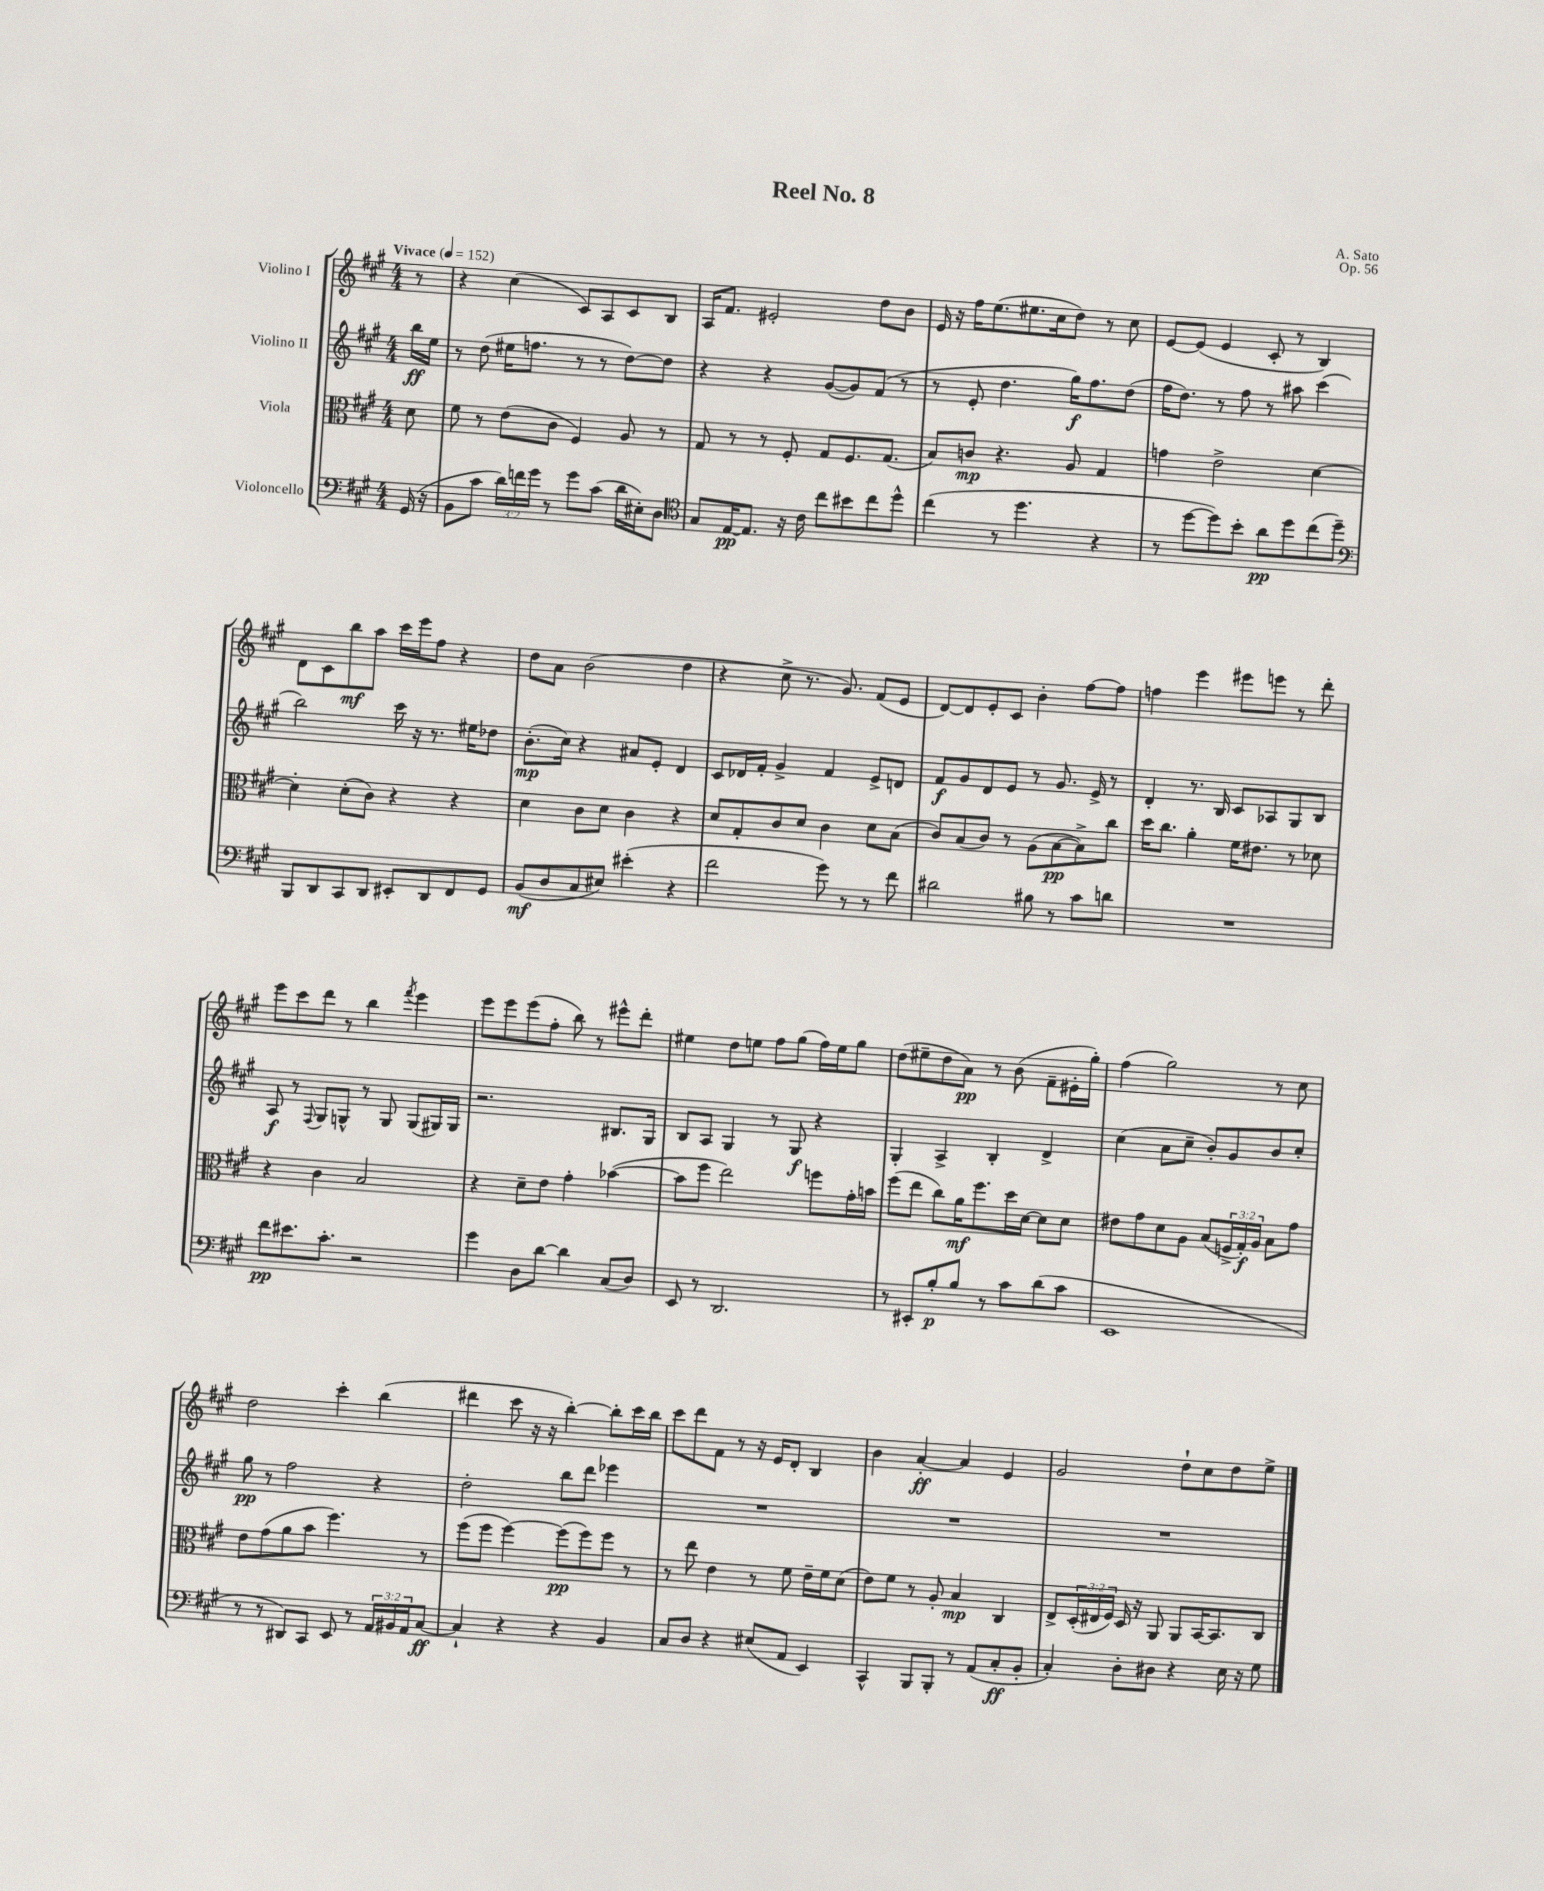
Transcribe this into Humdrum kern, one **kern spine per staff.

**kern	**kern	**kern	**kern
*staff4	*staff3	*staff2	*staff1
*clefF4	*clefC3	*clefG2	*clefG2
*k[f#c#g#]	*k[f#c#g#]	*k[f#c#g#]	*k[f#c#g#]
*M4/4	*M4/4	*M4/4	*M4/4
*MM152	*MM152	*MM152	*MM152
(16GG#	8d	16bb	8r
16r	.	16ee	.
=	=	=	=
8BB	8f#	8r	4r
8c#	8r	(8dd	.
24d)	(8e	16ee#	(4cc#
24f	.	.	.
.	.	8.ff	.
24g#	.	.	.
8r	8c#	.	.
8g#	4F#)	8r	8c#)
(8c#	.	8r	8A
16d	8A	[8dd)	8c#
16E#')	.	.	.
8D	8r	8dd]	8B
=	=	=	=
*clefC4	*	*	*
8G#	8G#	4r	16A
.	.	.	8.f#
[16E	8r	.	.
8.E]	.	.	.
.	8r	4r	2e#'
16r	8F#'	.	.
16c#	.	.	.
8cc#	8G#	([8g#	.
8b#	8.F#	8g#])	.
8cc#	.	(8f#	8dd
.	(8.G#	.	.
8dd^^	.	8r	8b
=	=	=	=
(4cc#	8B)	8r	16e
.	.	.	16r
.	8c	8e'	16ff#
.	.	.	(8.ee
8r	4.r	4.dd	.
4.dd	.	.	8.ee#
.	.	.	16cc#
.	8A	16gg#)	8dd)
.	.	8.ff#	.
4r	4G#	.	8r
.	.	(8dd	8cc#
=	=	=	=
8r	4g	16ff#	[8e
.	.	8.dd)	.
[8dd	.	.	(8e]
8dd])	2e^	8r	4e
8b'	.	8ff#	.
8a	.	8r	8c#'
8dd	.	8aa#	8r
(8cc#	[4d	(4ccc#	4B)
8dd~)	.	.	.
=	=	=	=
*clefF4	*	*	*
8BBB	4d']	2bb)	8d
8DD	.	.	8c#
8CC#	(8d'	.	8bb
8DD	8c#)	.	8aa
8EE#'	4r	16ccc#	16ccc#
.	.	16r	16eee
8DD	.	8.r	8ff#
8FF#	4r	.	4r
.	.	16ee#	.
8GG#	.	8dd-	.
=	=	=	=
(8BB	4d	(8.b'	8dd
8D	.	.	8a
.	.	16cc#)	.
8C#	8c#	4r	(2b
8E#)	8d	.	.
(4e#'	4c#	8a#	.
.	.	8e'	.
4r	4r	4d	4dd
=	=	=	=
2f#	8d	8c#	4r
.	8G#'	16d-	.
.	.	16f#'	.
.	8c#	4g#^	8cc#^
.	8d	.	8.r
8g#)	4c#	4f#	.
.	.	.	8.g#)
8r	.	.	.
8r	8d	8e^	(8f#
8f#	(8B	8d	8e
=	=	=	=
2d#	8c#)	8f#	[8d)
.	(8B	8g#	8d]
.	8c#)	8d	8e'
.	8r	8e	8c#
8B#	(8A	8r	4b'
8r	[8B	8.g#	.
8c#	8B^])	.	[8ff#
.	.	16e^	.
8d	8cc#	8r	8ff#]
=	=	=	=
1r	16dd	4d'	4ff
.	8.cc#	.	.
.	4a'	8.r	4eee
.	.	16B	.
.	16f#	8c#	8eee#
.	8.e#	.	.
.	.	8A-	8eee
.	8r	8G#	8r
.	8d-	8B	8ddd'
=	=	=	=
8f#	4r	8A	8eee
8.e#	.	8r	8ccc#
.	.	8qqF#	.
.	4c#	8G#	8ddd
8.c#'	.	.	.
.	.	8G^^	8r
2r	2B	8r	4bb
.	.	8G	.
.	.	.	8qfff#
.	.	(8G	4eee
.	.	16G#)	.
.	.	16G#	.
=	=	=	=
4g#	4r	2.r	8eee
.	.	.	8eee
8D	8d~	.	(8eee
[8d	8e	.	8ff#'
4d]	4g#'	.	8bb)
.	.	.	8r
(8C#	([4b-	8.B#	8eee#^^
8D)	.	.	8ddd'
.	.	16G#	.
=	=	=	=
8EE	8b-]	8B	4ee#
8r	8ff#	8A	.
2.DD	2ee)	4G#	8dd
.	.	.	8ee
.	.	8r	8ff#
.	.	8G#	(8gg#
.	8ff	4r	16ff#)
.	.	.	16ee
.	16g#'	.	8gg#
.	16b	.	.
=	=	=	=
8r	(8ff#	4G#'	(8dd
8EE#'	8ee	.	8ee#~
8B'	8cc#)	4A^	8dd
8B	16a	.	8a)
.	8.ff#	.	.
8r	.	4B'	8r
8c#	16dd	.	(8b
.	[16d	.	.
(8d	8d]	4d^	8f#~
8c#	8d	.	16e#'
.	.	.	16gg#')
=	=	=	=
1EE	8e#	(4cc#	(4ff#
.	8g#	.	.
.	8d	8a	2gg#)
.	8A	8cc#~	.
.	(8B	8b')	.
.	24F^	8g#	.
.	24G#')	.	.
.	24A	.	.
.	8B	8b	8r
.	8g#	8cc#'	8cc#
=	=	=	=
8r	8e	8gg#	2dd
8r	(8g#	8r	.
8DD#)	8a	2ff#	.
8CC#	8b	.	.
8EE	4.ff#)	.	4ccc#'
8r	.	.	.
24AA	.	4r	(4bb
24BB#	.	.	.
24AA	.	.	.
[8C#	8r	.	.
=	=	=	=
4C#`]	(8ff#	2dd'	4ddd#
.	8ff#	.	.
4r	[4ff#)	.	8ccc#
.	.	.	16r
.	.	.	16r
4r	(8ff#]	8bb	[4bb')
.	8ff#)	8ddd	.
4BB	8ff#	4eee-	8bb']
.	8r	.	16ccc#
.	.	.	16bb
=	=	=	=
8C#	8r	1r	8ccc#
8D	8ee	.	8ddd
4r	4e	.	8f#
.	.	.	8r
(8E#	8r	.	16r
.	.	.	16e
8AA	8f#	.	8d'
4EE)	16e~	.	4B
.	16f#	.	.
.	(8d	.	.
=	=	=	=
4CC#^^	8e)	1r	4b
.	8f#	.	.
8BBB	8r	.	[4a'
8BBB'	8A'	.	.
8r	4B	.	4a]
(8AA	.	.	.
8C#'	4C#	.	4e
8BB'	.	.	.
=	=	=	=
4C#')	8E^	1r	2g#
.	(24D'	.	.
.	24E#	.	.
.	24F#)	.	.
8D'	16D	.	.
.	16r	.	.
8D#	8AA	.	.
4r	8AA	.	8dd`
.	[16BB	.	8cc#
.	8.BB]	.	.
16E	.	.	8dd
16r	.	.	.
8G#	8C#	.	8ee^
==	==	==	==
*-	*-	*-	*-
